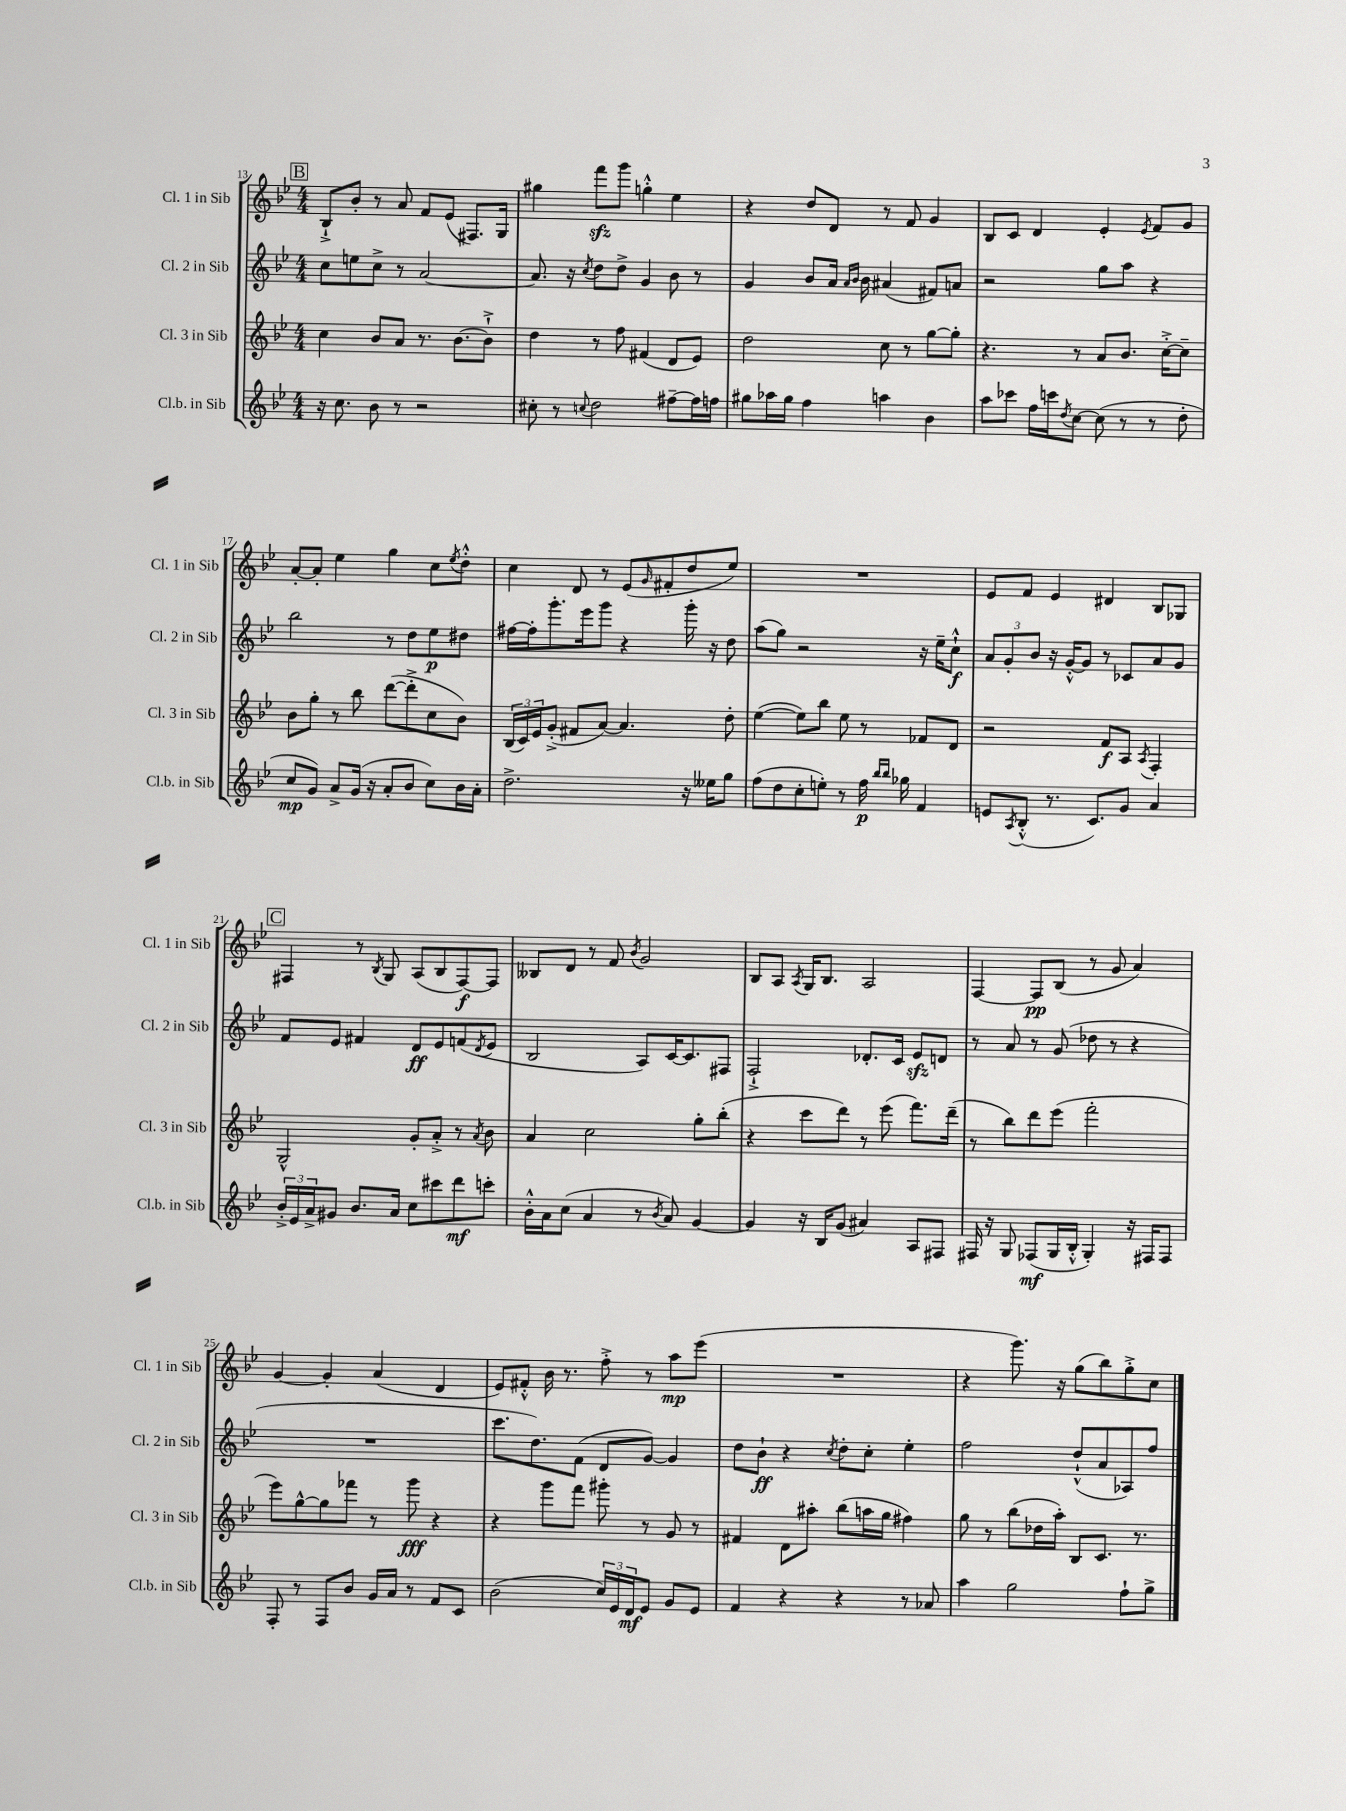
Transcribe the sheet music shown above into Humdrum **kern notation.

**kern	**dynam	**kern	**dynam	**kern	**dynam	**kern	**dynam
*part4	*part4	*part3	*part3	*part2	*part2	*part1	*part1
*staff4	*staff4	*staff3	*staff3	*staff2	*staff2	*staff1	*staff1
*I"Cl.b. in Sib	*	*I"Cl. 3 in Sib	*	*I"Cl. 2 in Sib	*	*I"Cl. 1 in Sib	*
*I'Cl.b. in Sib	*	*I'Cl. 3 in Sib	*	*I'Cl. 2 in Sib	*	*I'Cl. 1 in Sib	*
*clefG2	*	*clefG2	*	*clefG2	*	*clefG2	*
*k[b-e-]	*	*k[b-e-]	*	*k[b-e-]	*	*k[b-e-]	*
*M4/4	*	*M4/4	*	*M4/4	*	*M4/4	*
!!LO:REH:place=s1:t=B
=13	=13	=13	=13	=13	=13	=13	=13
16r	.	4cc\	.	8cc\L	.	8B-`^/L	.
8.cc\	.	.	.	.	.	.	.
.	.	.	.	8een\	.	8b-'/J	.
8b-\	.	8b-/L	.	8cc^\J	.	8r	.
8r	.	8a/J	.	8r	.	8a/	.
2r	.	8.r	.	[2a/	.	8f/L	.
.	.	.	.	.	.	(8e-/J	.
.	.	[8.b-\L	.	.	.	.	.
.	.	.	.	.	.	8.F#X/L)	.
.	.	8b-`^\J]	.	.	.	.	.
.	.	.	.	.	.	16G/Jk	.
=14	=14	=14	=14	=14	=14	=14	=14
8cc#X'\	.	4dd\	.	8.a/]	.	4gg#X\	.
8r	.	.	.	.	.	.	.
.	.	.	.	16r	.	.	.
8qqccn/	.	.	.	8qcc/	.	.	.
2dd\	.	8r	.	8dd\L	.	8fffzz\L	.
.	.	8ff\	.	8dd^\J	.	8ggg\J	.
.	.	(4f#X/	.	4g/	.	4ggn'^^\	.
[8ff#X~\L	.	8d/L	.	8b-\	.	4ee-\	.
16ff#\L]	.	8e-/J)	.	8r	.	.	.
16ffn\JJ	.	.	.	.	.	.	.
=15	=15	=15	=15	=15	=15	=15	=15
8gg#X\L	.	2dd\	.	4g/	.	4r	.
16aa-X\L	.	.	.	.	.	.	.
16gg#\JJ	.	.	.	.	.	.	.
4ff\	.	.	.	8b-/L	.	8dd/L	.
.	.	.	.	16a/Jk	.	8d/J	.
.	.	.	.	16qqa/LL	.	.	.
.	.	.	.	16qqb-/JJ	.	.	.
.	.	.	.	16b-\	.	.	.
4aan\	.	8cc\	.	(4a#X/	.	8r	.
.	.	8r	.	.	.	8f/	.
4b-\	.	[8gg\L	.	8f#X/L)	.	4g/	.
.	.	8gg'\J]	.	8an/J	.	.	.
=16	=16	=16	=16	=16	=16	=16	=16
8aa\L	.	4.r	.	2r	.	8B-/L	.
8ccc-X\J	.	.	.	.	.	8c/J	.
16ff\LL	.	.	.	.	.	4d/	.
16cccn\J	.	.	.	.	.	.	.
8qdd/	.	.	.	.	.	.	.
[8cc\J	.	8r	.	.	.	.	.
(8cc\]	.	8a/L	.	8gg\L	.	4e-'/	.
8r	.	8.b-/J	.	8aa\J	.	.	.
.	.	.	.	.	.	8qe-/	.
8r	.	.	.	4r	.	8f/L	.
.	.	[16cc'^\KL	.	.	.	.	.
8dd'\	.	8cc~\J]	.	.	.	8g/J	.
!!LO:LB:g=z
=17	=17	=17	=17	=17	=17	=17	=17
8cc/L	mp	8b-\L	.	2bb-\	.	[8a'/L	.
8g/J)	.	8gg'\J	.	.	.	8a'/J]	.
8a^/L	.	8r	.	.	.	4ee-\	.
(16g/Jk	.	8bb-\	.	.	.	.	.
16r	.	.	.	.	.	.	.
8a'/L	.	([8ddd\L	.	8r	.	4gg\	.
8b-/J	.	8ddd'^\]	.	8dd\L	.	.	.
8cc\L)	.	8cc\	.	8ee-\	p	8cc\L	.
.	.	.	.	.	.	8qee-/	.
16b-\L	.	8b-\J)	.	8dd#X\J	.	8dd'^^\J	.
16a'\JJ	.	.	.	.	.	.	.
=18	=18	=18	=18	=18	=18	=18	=18
2.dd^\	.	(24B-/LL	.	[16ff#X\LL	.	4cc\	.
.	.	24c/)	.	.	.	.	.
.	.	.	.	16ff#'\J]	.	.	.
.	.	24e-/J	.	.	.	.	.
.	.	(8g'^/J	.	8.ggg'\	.	.	.
.	.	8f#X/L	.	.	.	8d/	.
.	.	.	.	16eee-\k	.	.	.
.	.	[8a/J)	.	8ggg\J	.	8r	.
.	.	4.a/]	.	4r	.	(8e-/L	.
.	.	.	.	.	.	16qqg/	.
.	.	.	.	.	.	8f#X'/	.
16r	.	.	.	16ggg'\	.	8dd/	.
16ee--X\KL	.	.	.	16r	.	.	.
8gg\J	.	8dd'\	.	8dd\	.	8ee-/J)	.
=19	=19	=19	=19	=19	=19	=19	=19
(8ff\L	.	([4ee-\	.	(8aa\L	.	1r	.
8dd\	.	.	.	8gg\J)	.	.	.
8cc'\	.	8ee-\L])	.	2r	.	.	.
8een'\J)	.	8bb-\J	.	.	.	.	.
8r	.	8ee-\	.	.	.	.	.
16ff\	p	8r	.	.	.	.	.
16qqbb-/LL	.	.	.	.	.	.	.
16qqbb-/JJ	.	.	.	.	.	.	.
16gg-X\	.	.	.	.	.	.	.
4f/	.	8f-X/L	.	16r	.	.	.
.	.	.	.	16ee-~\KL	.	.	.
.	.	8d/J	.	8cc`^^\J	f	.	.
=20	=20	=20	=20	=20	=20	=20	=20
8en/L	.	2r	.	12a/L	.	8e-/L	.
.	.	.	.	12g'/	.	.	.
8qA/	.	.	.	.	.	.	.
(8B-'^^/J	.	.	.	.	.	8f/J	.
.	.	.	.	12b-/J	.	.	.
8.r	.	.	.	16r	.	4e-/	.
.	.	.	.	[16g'^^/KL	.	.	.
.	.	.	.	8g/J]	.	.	.
8.c/L)	.	.	.	.	.	.	.
.	.	8f/L	f	8r	.	4d#X/	.
8g/J	.	8A/J	.	8c-X/L	.	.	.
.	.	8qA/	.	.	.	.	.
4a/	.	4F'/	.	8a/	.	8B-/L	.
.	.	.	.	8g/J	.	8G-X/J	.
!!LO:LB:g=z
!!LO:REH:place=s1:t=C
=21	=21	=21	=21	=21	=21	=21	=21
24b-'^/LL	.	2G^^/	.	8f/L	.	4F#X/	.
24e-/	.	.	.	.	.	.	.
24a^/J	.	.	.	.	.	.	.
8g#X/J	.	.	.	8e-/J	.	.	.
8.b-/L	.	.	.	4f#X/	.	8r	.
.	.	.	.	.	.	8qB-/	.
.	.	.	.	.	.	8G/	.
16a/Jk	.	.	.	.	.	.	.
8cc\L	.	8g'/L	.	8d/L	ff	(8A/L	.
8ccc#X\	.	8a'^/J	.	8e-/	.	8B-/	.
8ddd\	mf	8r	.	(8fn/	.	[8F#/)	f
.	.	8qa/	.	8qd/	.	.	.
8cccn'\J	.	8b-\	.	8e-/J	.	8F#/J]	.
=22	=22	=22	=22	=22	=22	=22	=22
16b-'^^\LL	.	4a/	.	2B-/	.	8B--X/L	.
16a\J	.	.	.	.	.	.	.
(8cc\J	.	.	.	.	.	8d/J	.
4a/	.	2cc\	.	.	.	8r	.
.	.	.	.	.	.	8f/	.
.	.	.	.	.	.	8qb-/	.
8r	.	.	.	8A/L)	.	2g/	.
8qb-/	.	.	.	.	.	.	.
8a/)	.	.	.	[16c/K	.	.	.
.	.	.	.	8.c/]	.	.	.
[4g/	.	8gg'\L	.	.	.	.	.
.	.	(8bb-'\J	.	8F#X/J	.	.	.
=23	=23	=23	=23	=23	=23	=23	=23
4g/]	.	4r	.	2F`^/	.	8B-/L	.
.	.	.	.	.	.	8A/J	.
.	.	.	.	.	.	8qA/	.
16r	.	8ccc\L	.	.	.	16G/KL	.
16B-/KL	.	.	.	.	.	8.B-/J	.
(8g/J	.	8ddd\J)	.	.	.	.	.
4a#X/)	.	8r	.	8.d-X'/L	.	2A/	.
.	.	(8eee-\	.	.	.	.	.
.	.	.	.	16c/Jk	.	.	.
8A/L	.	8.fff\L)	.	8e-zz/L	.	.	.
8F#X/J	.	.	.	8dn/J	.	.	.
.	.	(16ddd~\Jk	.	.	.	.	.
=24	=24	=24	=24	=24	=24	=24	=24
16F#X/	.	8r	.	8r	.	[4F/	.
16r	.	.	.	.	.	.	.
8G/	.	8bb-\L)	.	8a/	.	.	.
(8F-X/L	mf	8ddd\	.	8r	.	8F/L]	pp
16G/L	.	(8eee-\J	.	(8g/	.	(8B-/J	.
16B-'^^/JJ	.	.	.	.	.	.	.
4G'/)	.	2fff'\	.	8dd-X\	.	8r	.
.	.	.	.	8r	.	8g/	.
16r	.	.	.	4r	.	4a/)	.
16F#X/KL	.	.	.	.	.	.	.
8F#/J	.	.	.	.	.	.	.
!!LO:LB:g=z
=25	=25	=25	=25	=25	=25	=25	=25
8F'/	.	8eee-\L)	.	1r	.	[4g/	.
8r	.	[8gg^^\	.	.	.	.	.
8F/L	.	8gg\]	.	.	.	4g'/]	.
8b-/J	.	8fff-X\J	.	.	.	.	.
16g/LL	.	8r	.	.	.	(4a/	.
16a/JJ	.	.	.	.	.	.	.
8r	.	8ggg\	fff	.	.	.	.
8f/L	.	4r	.	.	.	4d/	.
8c/J	.	.	.	.	.	.	.
=26	=26	=26	=26	=26	=26	=26	=26
(2b-\	.	4r	.	8.ccc\L	.	8e-/L)	.
.	.	.	.	.	.	8f#X'^^/J	.
.	.	.	.	8.dd\)	.	.	.
.	.	8ggg\L	.	.	.	16b-\	.
.	.	.	.	.	.	8.r	.
.	.	8fff\J	.	(8f\J	.	.	.
24cc/LL)	.	8ggg#X'\	.	8d/L	.	8ff'^\	.
24e-/	.	.	.	.	.	.	.
24d/J	mf	.	.	.	.	.	.
8e-/J	.	8r	.	[8g/J)	.	8r	.
8g/L	.	8g/	.	4g/]	.	8aa\L	mp
8e-/J	.	8r	.	.	.	(8eee-\J	.
=27	=27	=27	=27	=27	=27	=27	=27
4f/	.	4f#X/	.	8dd\L	.	1r	.
.	.	.	.	8b-`\J	ff	.	.
4r	.	8d\L	.	4r	.	.	.
.	.	8aa#X'\J	.	.	.	.	.
.	.	.	.	8qcc/	.	.	.
4r	.	(8bb-\L	.	8dd'\L	.	.	.
.	.	16aan\L	.	8cc'\J	.	.	.
.	.	16gg\JJ	.	.	.	.	.
8r	.	4ff#X\)	.	4ee-'\	.	.	.
8a-X/	.	.	.	.	.	.	.
=28	=28	=28	=28	=28	=28	=28	=28
4aa\	.	8gg\	.	2ff\	.	4r	.
.	.	8r	.	.	.	.	.
2gg\	.	(8bb-\L	.	.	.	8.ggg\)	.
.	.	16dd-X\L	.	.	.	.	.
.	.	16aa'\JJ)	.	.	.	16r	.
.	.	8B-/L	.	(8dd`^^/L	.	(8gg\L	.
.	.	8.c/J	.	8a/	.	8bb-\)	.
8ff`\L	.	.	.	8A-X/)	.	8gg'^\	.
.	.	8.r	.	.	.	.	.
8gg^\J	.	.	.	8ff/J	.	8cc\J	.
==	==	==	==	==	==	==	==
*-	*-	*-	*-	*-	*-	*-	*-
